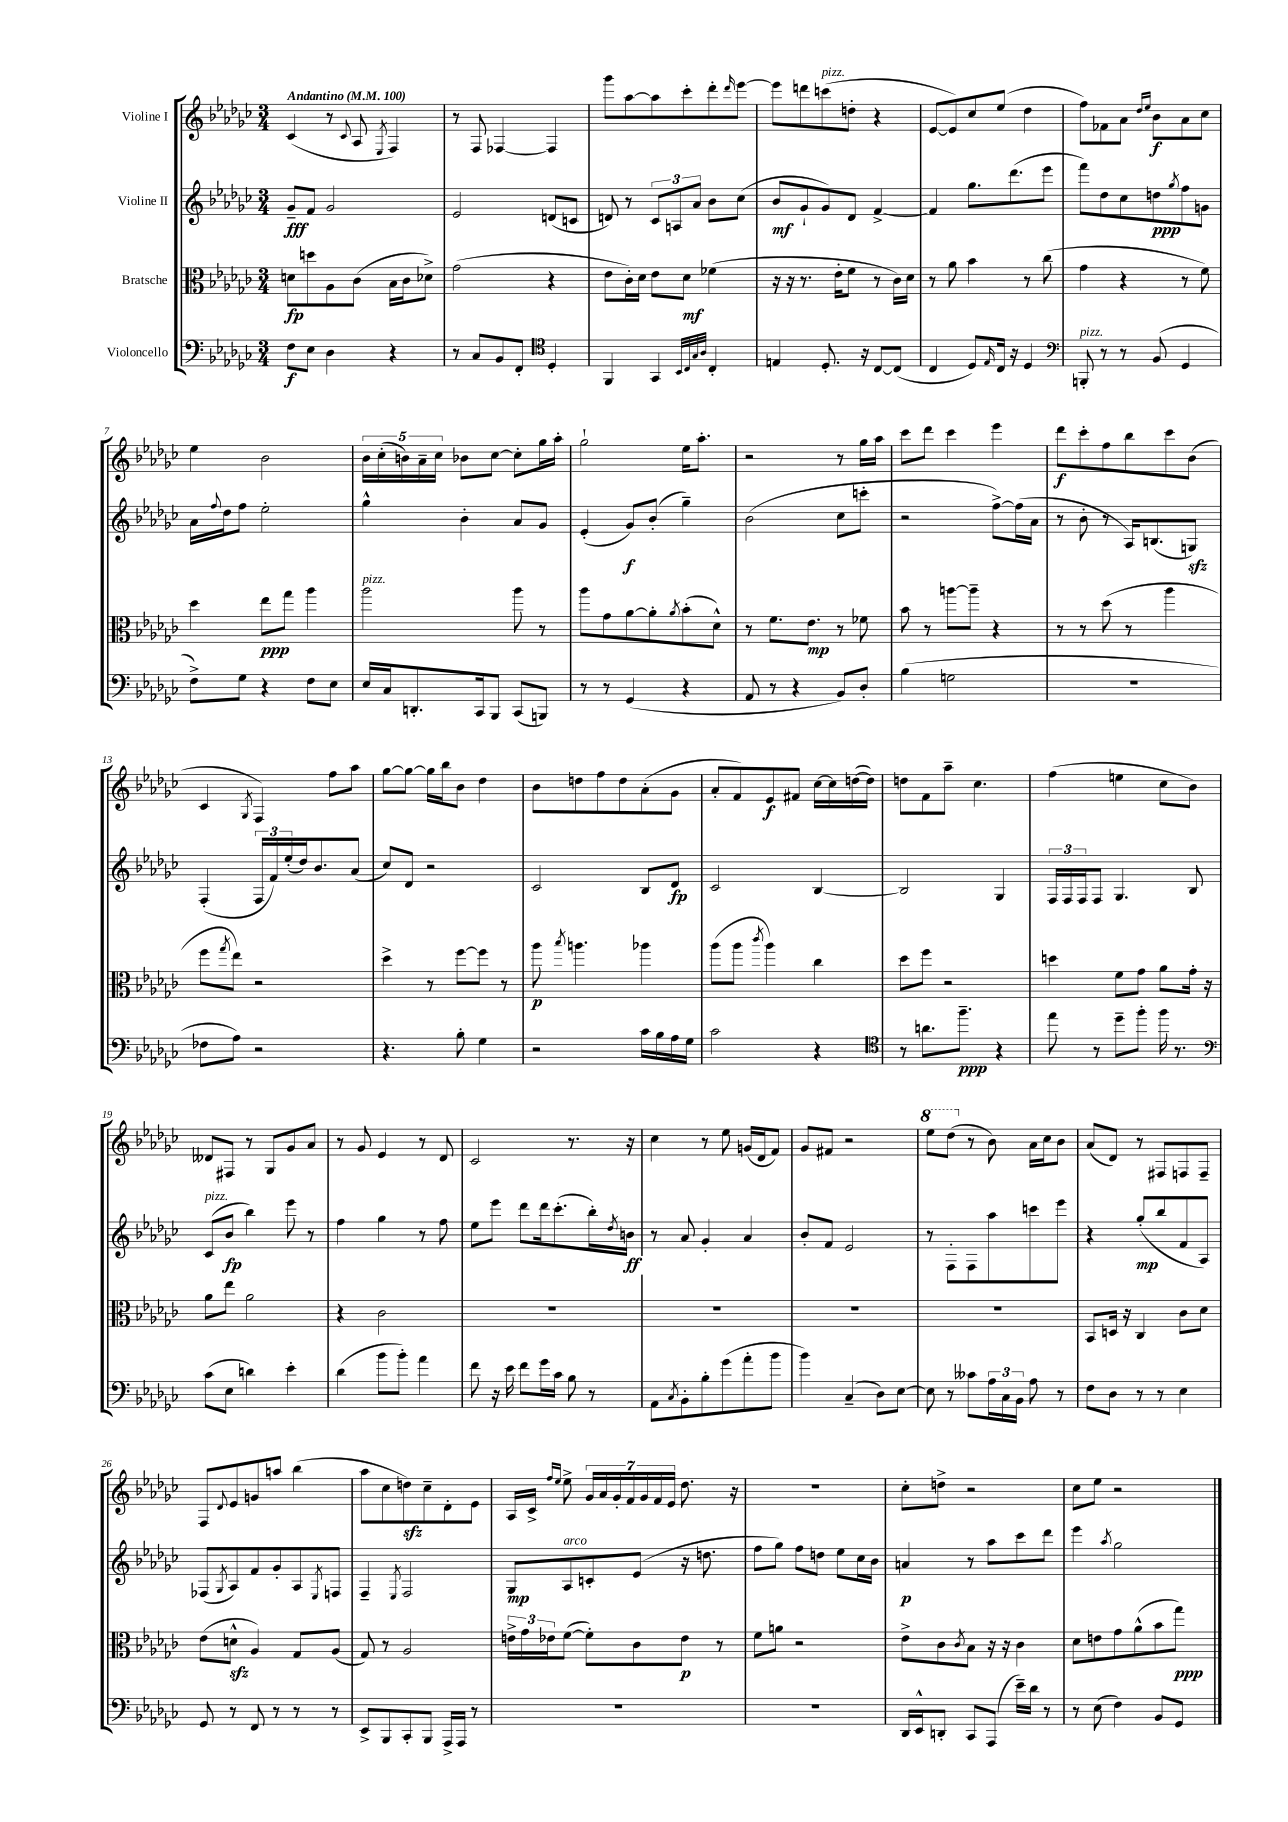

**kern	**kern	**kern	**kern
*staff4	*staff3	*staff2	*staff1
*clefF4	*clefC3	*clefG2	*clefG2
*k[b-e-a-d-g-c-]	*k[b-e-a-d-g-c-]	*k[b-e-a-d-g-c-]	*k[b-e-a-d-g-c-]
*M3/4	*M3/4	*M3/4	*M3/4
*MM100	*MM100	*MM100	*MM100
8F\L	8d\L	8g-~/L	(4c-/
8E-\J	8dd\	8f/J	.
4D-\	8A-\	2g-/	8r
.	.	.	8qqc-/
.	(8c-\J	.	8A-/
.	.	.	8qE-/
4r	16B-\LL	.	4F/)
.	16c-\J	.	.
.	8d-^\J)	.	.
=	=	=	=
8r	(2g-\	2e-/	8r
8C-/L	.	.	8F/
8BB-/	.	.	[4F-/
8FF'/J	.	.	.
*clefC4	*	*	*
4D-'/	4r	(8d/L	4F-/]
.	.	8c/J	.
=	=	=	=
4FF/	8e-\L	8d/)	8ggg-\L
.	16c-'\L)	8r	[8aa-\
.	16d-\JJ	.	.
4GG-/	8e-\L	12c-/L	8aa-\]
.	.	12A/	.
.	8d-\J	.	8ccc-'\
.	.	12a-/J	.
32qqBB-/LLL	.	.	.
32qqC-/	.	.	.
32qqG-/	.	.	.
32qqA-/JJJ	.	.	.
4C-'/	(4f-\	8b-\L	8ddd-'\
.	.	.	16qqddd-/
.	.	(8cc-\J	[8eee-\J
=	=	=	=
4E/	16r	8b-/L	8eee-\]L
.	16r	.	.
.	8.r	8g-`/	8ddd\
8.D-'/	.	8g-/)	(8ccc\
.	16e-'\LK	.	.
.	8f\J	8d-/J	8dd'\J
16r	.	.	.
[8C-/L	8r	[4f^/	4r
(8C-/]J	16c-\LL)	.	.
.	16d-\JJ	.	.
=	=	=	=
4C-/	8r	4f/]	[8e-/L
.	8a-\	.	8e-/])
8D-/L)	4b-\	8.gg-\L	8cc-/
16qqE-/	.	.	.
16C-/Jk	.	.	(8ee-/J
16r	.	(8.ddd-\	.
4D-/	8r	.	4dd-\
.	(8cc-\	8eee-\J	.
=	=	=	=
*clefF4	*	*	*
8BBB'/	4g-\	8fff\L)	8ff\L)
8r	.	8dd-\	8f-\
8r	4r	8cc-\	8a-\J
.	.	.	16qqdd-/LL
.	.	.	16qqee-/JJ
(8BB-/	.	8dd\	8b-\L
.	.	8qgg-/	.
4GG-/	8r	8ff\	8a-\
.	8f\)	8g\J	8cc-\J
=	=	=	=
8F^\L)	4dd-\	16a-\LL	4ee-\
.	.	8qqff/	.
.	.	16dd-\J	.
8G-\J	.	8ff\J	.
4r	8ee-\L	2ee-'\	2b-\
.	8gg-\J	.	.
8F\L	4aa-\	.	.
8E-\J	.	.	.
=	=	=	=
16E-/LL	2aa-\	4gg-^^\	20b-\LL
.	.	.	(20cc-'\
16C-/J	.	.	.
.	.	.	20b\)
8.DD'/	.	.	.
.	.	.	20a-~\
.	.	.	20cc-\JJ
.	.	4b-'\	8b-\L
16CC-/k	.	.	.
8BBB-/J	.	.	[8cc-\J
(8CC-/L	8aa-\	8a-/L	8cc-'\]L
8BBB/J)	8r	8g-/J	16gg-\L
.	.	.	16aa-'\JJ
=	=	=	=
8r	8aa-\L	(4e-'/	2gg-`\
8r	8g-\	.	.
(4GG-/	[8a-\	8g-/L)	.
.	8a-'\]	(8b-'/J	.
.	8qa-/	.	.
4r	(8b-'\	4gg-~\)	16ee-\LK
.	.	.	8.aa-'\J
.	8d-^^\J)	.	.
=	=	=	=
8AA-/	8r	(2b-\	2r
8r	8.f\L	.	.
4r	.	.	.
.	8.e-\J	.	.
8BB-/L)	8r	8cc-\L	8r
8D-'/J	8f-\	8ccc'\J	16gg-\LL
.	.	.	16aa-\JJ
=	=	=	=
(4B-\	8b-\	2r	8ccc-\L
.	8r	.	8ddd-\J
2G\	[8aa\L	.	4ccc-\
.	8aa~\]J	.	.
.	4r	[8ff^\L)	4eee-\
.	.	(16ff\]L	.
.	.	16a-\JJ	.
=	=	=	=
2.r	8r	8r	8ddd-\L
.	8r	8b-'\	8ccc-'\
.	(8dd-\	8r	8ff\
.	8r	16A-/LK)	8bb-\
.	.	(8.B/	.
.	4aa-\	.	8ccc-\
.	.	8G/J)	(8b-\J
=	=	=	=
8F-\L	8ff\L	(4F'/	4c-/
.	8qgg-/	.	.
8A-\J)	8ee-\J)	.	.
.	.	.	8qG-/
2r	2r	24F/LL	4F/)
.	.	24f/)	.
.	.	(24ee-'/	.
.	.	16dd-/J)	.
.	.	8.b-/	.
.	.	.	8ff\L
.	.	(8a-/J	8aa-\J
=	=	=	=
4.r	4dd-^\	8cc-/L)	[8gg-\L
.	.	8d-/J	8gg-\_J
.	8r	2r	16gg-\]LL
.	.	.	16bb-\J
8B-'\	[8ff\L	.	8b-\J
4G-\	8ff\]J	.	4dd-\
.	8r	.	.
=	=	=	=
2r	8aa-\	2c-/	8b-\L
.	8qbb-/	.	.
.	4.aa\	.	8dd\
.	.	.	8ff\
.	.	.	8dd\
16c-\LL	4aa-\	8B-/L	(8a-'\
16B-\	.	.	.
16A-\	.	8d-/J	8g-\J
16G-\JJ	.	.	.
=	=	=	=
2c-\	(8aa-\L	2c-/	8a-'/L
.	8aa-\J	.	8f/)
.	8qccc-/	.	.
.	4aa-\)	.	8e-/
.	.	.	8f#/J
4r	4cc-\	[4B-/	[16cc-\LL
.	.	.	16cc-\]
.	.	.	([16dd\
.	.	.	16dd\]JJ)
=	=	=	=
*clefC4	*	*	*
8r	8dd-\L	2B-/]	8dd\L
8.a\L	8ff\J	.	8f\
.	2r	.	8aa-~\J
8.ff~\J	.	.	.
.	.	.	4.cc-\
4r	.	4G-/	.
=	=	=	=
8ee-\	4dd\	24F/LL	(4ff\
.	.	24F/	.
.	.	24F/J	.
8r	.	8F/J	.
8dd-~\L	8f\L	4.G-/	4ee\
8ff'\J	8g-\J	.	.
16ff\	8a-\L	.	8cc-\L
8.r	.	.	.
.	16g-'\Jk	8B-/	8b-\J)
.	16r	.	.
=	=	=	=
*clefF4	*	*	*
(8c-\L	8a-\L	(8c-/L	8d--/L
8E-\J	8ee-\J	8b-/J	8F#/J
4d\)	2a-\	4bb-\)	8r
.	.	.	8G-/L
4e-'\	.	8eee-\	8g-/
.	.	8r	8a-/J
=	=	=	=
(4d-\	4r	4ff\	8r
.	.	.	8g-/
8b-\L	2c-\	4gg-\	4e-/
8b-'\J)	.	.	.
4a-\	.	8r	8r
.	.	8ff\	8d-/
=	=	=	=
8f\	2.r	8ee-\L	2c-/
16r	.	8eee-\J	.
16e-\	.	.	.
8f\L	.	8ddd-\L	.
16g-\L	.	16ddd-\k	.
16c-\JJ	.	(8.ccc-'\	.
8B-\	.	.	8.r
8r	.	16bb-'\L)	.
.	.	8qdd-/	.
.	.	16b\JJ	16r
=	=	=	=
8AA-\L	2.r	8r	4cc-\
8qC-/	.	.	.
8BB-'\	.	8a-/	.
8B-'\	.	4g-'/	8r
(8g-\	.	.	8ee-\
8a-'\	.	4a-/	(16g/LL
.	.	.	16d-/J
8b-\J	.	.	8f/J)
=	=	=	=
4b-\)	2.r	8b-'/L	8g-/L
.	.	8f/J	8f#/J
(4C-~/	.	2e-/	2r
8D-\L)	.	.	.
[8E-\J	.	.	.
=	=	=	=
8E-\]	2.r	8r	8eee-\L
8r	.	8F'\L	(8ddd-\J
8c--\L	.	8F\	8r
24A-\L	.	8aa-\	8b-\)
24C-\	.	.	.
24BB-\JJ	.	.	.
8A-\	.	8ccc\	16a-\LL
.	.	.	16cc-\J
8r	.	8eee-\J	8b-\J
=	=	=	=
8F\L	8BB-/L	4r	(8a-/L
8D-\J	16D/Jk	.	8d-/J)
.	16r	.	.
8r	4C-/	(8gg-'/L	8r
8r	.	8bb-/	8F#/L
4E-\	8c-\L	8f/	8F/
.	8d-\J	8A-/J)	8F~/J
=	=	=	=
8GG-/	(8e-\L	(8F-/L	8F/L
.	.	8qG-/	8qqd-/
8r	8d^^\J	8A-/)	8e-/
8FF/	4A-/)	8f/	8g/
8r	.	8g-'/	8aa/J
8r	8G-/L	8A-/	(4bb-\
.	.	8qE-/	.
8r	(8A-/J	8F/J	.
=	=	=	=
8EE-^/L	8G-/)	4F~/	8aa-\L
8BBB-/	8r	.	8cc-\
.	.	8qE-/	.
8CC-'/	2A-/	2F/	8dd\)
8BBB-/J	.	.	8cc-~\
16AAA-^/LL	.	.	8d-'\
16AAA-/JJ	.	.	.
8r	.	.	8e-\J
=	=	=	=
2.r	24e^\LL	8G-/L	16A-/LL
.	24g-\	.	.
.	.	.	16c-^/JJ
.	24e-\J	.	.
.	.	.	16qqff/LL
.	.	.	16qqee-/JJ
.	([8f\J	8A-/	8ee-^\
.	8f'\]L)	8c'/	28g-/LL
.	.	.	28a-/
.	.	.	28g-'/
.	.	.	28f/
.	8c-\	(8e-/J	.
.	.	.	28g-/
.	.	.	28f/
.	.	.	28e-/JJ
.	8e-\J	16r	8.dd-\
.	.	8.dd\	.
.	8r	.	.
.	.	.	16r
=	=	=	=
2.r	8f\L	8ff\L	2.r
.	8a\J	8gg-\J)	.
.	2r	8ff\L	.
.	.	8dd\J	.
.	.	8ee-\L	.
.	.	16cc-\L	.
.	.	16b-\JJ	.
=	=	=	=
16DD-/LL	8e-^\L	4a/	8cc-'\L
16EE-^^/J	.	.	.
8DD'/J	8c-\	.	8dd^\J
.	8qc-/	.	.
8CC-/L	8B-\J	8r	2r
(8AAA-/J	16r	8aa-\L	.
.	16r	.	.
16e-~\LL)	4c-\	8ccc-\	.
16d-\JJ	.	.	.
8r	.	8ddd-\J	.
=	=	=	=
8r	8d-\L	4eee-\	8cc-\L
(8E-\	8e\	.	8ee-\J
.	.	8qaa-/	.
4F\)	8g-\	2gg-\	2r
.	(8a-^^\	.	.
8BB-/L	8b-\	.	.
8GG-/J	8gg-\J)	.	.
==	==	==	==
*-	*-	*-	*-
